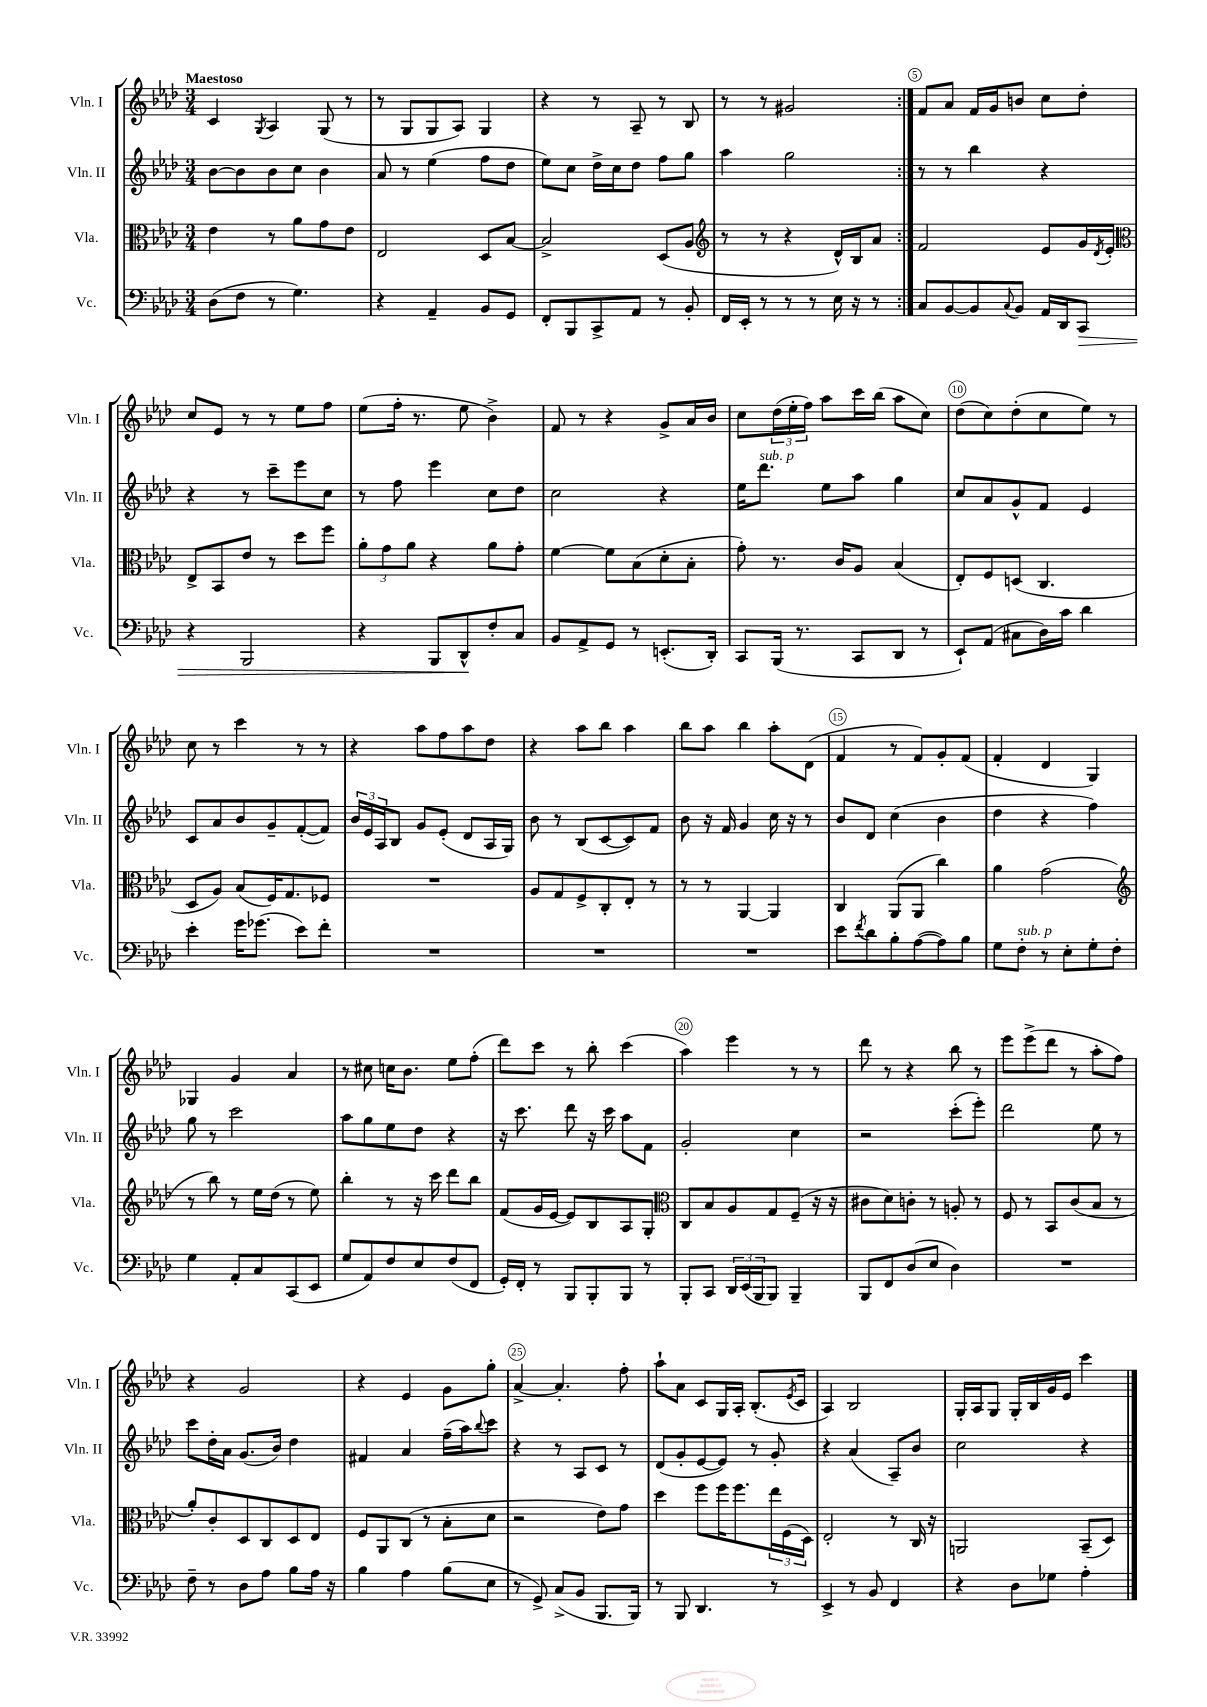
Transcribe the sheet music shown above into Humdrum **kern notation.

**kern	**kern	**kern	**kern
*staff4	*staff3	*staff2	*staff1
*clefF4	*clefC3	*clefG2	*clefG2
*k[b-e-a-d-]	*k[b-e-a-d-]	*k[b-e-a-d-]	*k[b-e-a-d-]
*M3/4	*M3/4	*M3/4	*M3/4
(8D-	4e-	[8b-	4c
8F	.	8b-]	.
.	.	.	8qG
8r	8r	8b-	4A-
4.G)	8a-	8cc	.
.	8g	4b-	(8G
.	8e-	.	8r
=	=	=	=
4r	2E-	8a-	8r
.	.	8r	8G
4AA-~	.	(4ee-	8G
.	.	.	8A-)
8BB-	8D-	8ff	4G
8GG	[8B-	8dd-	.
=	=	=	=
8FF'	2B-^]	8ee-)	4r
8BBB-	.	8cc	.
8CC^	.	16dd-^	8r
.	.	16cc	.
8AA-	.	8dd-	8A-~
8r	(8D-	8ff	8r
8BB-'	8A-	8gg	8B-
=	=	=	=
*	*clefG2	*	*
16FF	8r	4aa-	8r
16EE-'	.	.	.
8r	8r	.	8r
8r	4r	2gg	2g#
8r	.	.	.
16E-	16d-^^)	.	.
16r	16B-	.	.
8r	8a-	.	.
=:|!	=:|!	=:|!	=:|!
8C	2f	8r	8f
[8BB-	.	8r	8a-
8BB-]	.	4bb-	16f
.	.	.	16g
8qqC	.	.	.
8BB-	.	.	8b
16AA-	8e-	4r	8cc
16DD-	.	.	.
8CC	16g	.	8dd-'
.	8qd-	.	.
.	16e-'	.	.
=	=	=	=
*	*clefC3	*	*
4r	8E-^	4r	8cc
.	8BB-	.	8e-
2BBB-	8e-	8r	8r
.	8r	8ccc~	8r
.	8dd-	8eee-	8ee-
.	8ff	8cc	8ff
=	=	=	=
4r	12a-'	8r	(8ee-
.	12g	.	.
.	.	8ff	16ff'
.	12a-	.	.
.	.	.	8.r
8BBB-	4r	4eee-	.
8DD-^^	.	.	8ee-
8F'	8a-	8cc	4b-^)
8C	8g'	8dd-	.
=	=	=	=
8BB-	[4f	2cc	8f
8AA-^	.	.	8r
8GG	8f]	.	4r
8r	(8B-	.	.
(8.EE'	8d-'	4r	8g^
.	8B-'	.	16a-
16DD-')	.	.	16b-
=	=	=	=
8CC	8g')	16ee-	8cc
.	.	8.ddd-	.
(16BBB-	8.r	.	(24dd-
.	.	.	24ee-'
8.r	.	.	.
.	.	.	24ff)
.	.	8ee-	8aa-
.	16c	.	.
8CC	8A-	8aa-	16ccc
.	.	.	(16bb-
8DD-	(4B-	4gg	8aa-
8r	.	.	8cc)
=	=	=	=
8EE-`)	8E-')	8cc	(8dd-
(8AA-	8F	8a-	8cc)
8C#	(8D	8g^^	(8dd-'
16D-)	4.C	8f	8cc
16c	.	.	.
4d-	.	4e-	8ee-)
.	.	.	8r
=	=	=	=
4e-'	8D-	8c	8cc
.	8A-)	8a-	8r
16g	(8B-	8b-	4ccc
(8.g-	.	.	.
.	16F)	8g~	.
.	8.G	.	.
8e-)	.	([8f'	8r
8f'	8F-	8f])	8r
=	=	=	=
2.r	2.r	24b-	4r
.	.	24e-	.
.	.	24A-	.
.	.	8B-	.
.	.	8g	8aa-
.	.	(8e-'	8ff
.	.	8d-	8aa-
.	.	16A-	8dd-
.	.	16G)	.
=	=	=	=
2.r	8A-	8b-	4r
.	8G	8r	.
.	8F^	(8B-	8aa-
.	8C'	[8c	8bb-
.	8E-'	8c])	4aa-
.	8r	8f	.
=	=	=	=
2.r	8r	8b-	8bb-
.	8r	16r	8aa-
.	.	16f	.
.	[4AA-	4g	4bb-
.	4AA-]	16cc	8aa-'
.	.	16r	.
.	.	8r	(8d-
=	=	=	=
8e-	4C	8b-	4f
8qf	.	.	.
8d-	.	8d-	.
8B-'	(8AA-	(4cc	8r
([8A-	8AA-	.	8f)
8A-])	4cc)	4b-	8g'
8B-	.	.	(8f
=	=	=	=
8G	4a-	4dd-	4f'
8F'	.	.	.
8r	(2g	4r	4d-
8E-'	.	.	.
8G'	.	4ff)	4G)
8F'	.	.	.
=	=	=	=
*	*clefG2	*	*
4G	8r	8gg	4G-
.	8bb-)	8r	.
8AA-'	8r	2ccc	4g
8C	16ee-	.	.
.	(16dd-	.	.
(8CC	8r	.	4a-
8EE-	8ee-)	.	.
=	=	=	=
8G	4bb-'	8aa-	8r
8AA-)	.	8gg	8cc#
8F	8r	8ee-	16cc
.	.	.	8.b-
8E-	16r	8dd-	.
.	16ccc	.	.
(8F	8ddd-	4r	8ee-
8FF	8bb-	.	(8ff'
=	=	=	=
16GG')	(8f	16r	8ddd-)
16FF'	.	8.ccc	.
8r	16g	.	8ccc
.	[16e-	.	.
8BBB-	8e-])	8ddd-	8r
8BBB-'	8B-	16r	8bb-'
.	.	16ccc	.
8BBB-	8A-	8aa-	(4ccc
8r	8G'	8f	.
=	=	=	=
*	*clefC3	*	*
8BBB-'	8C	2g'	4aa-)
8CC	8B-	.	.
24DD-	8A-	.	4eee-
(24EE-	.	.	.
24BBB-	.	.	.
8BBB-)	8G	.	.
4BBB-~	(8F~	4cc	8r
.	16r	.	8r
.	16r	.	.
=	=	=	=
8BBB-	8c#	2r	8ddd-
8FF	8d-)	.	8r
(8D-	8c'	.	4r
8E-	8r	.	.
4D-)	8A'	(8ccc'	8bb-
.	8r	8eee-')	8r
=	=	=	=
2.r	8F	2ddd-	8eee-
.	8r	.	(8eee-^
.	8BB-	.	8ddd-
.	(8c	.	8r
.	8B-	8ee-	8aa-'
.	8r	8r	8ff)
=	=	=	=
8F~	8a-')	8ccc	4r
8r	8c'	16dd-'	.
.	.	16a-	.
8D-	8D-	(8.g	2g
8A-	8C	.	.
.	.	16b-)	.
8B-	8D-	4dd-	.
16A-	8E-	.	.
16r	.	.	.
=	=	=	=
4B-	8F	4f#	4r
.	8AA-	.	.
4A-	(8C	4a-	4e-
.	8r	.	.
(8B-	8B-'	(16ff~	8g
.	.	16aa-)	.
.	.	8qqbb-	.
8E-	8d-	8ccc	8gg'
=	=	=	=
8r	2r	4r	[4a-^
8GG^)	.	.	.
(8C^	.	8r	4.a-']
8BB-	.	8A-	.
8.BBB-	8e-)	8c	.
.	8g	8r	8ff'
16BBB-)	.	.	.
=	=	=	=
8r	4dd-	(8d-	8aa-`
8BBB-	.	8g'	8a-
4.DD-	8ff	[8e-	8c
.	16ff	8e-])	16G
.	8.ff	.	16A-'
.	.	8r	(8.B-'
8r	24ee-	8g'	.
.	(24F	.	.
.	.	.	8qe-
.	.	.	16c
.	24D-)	.	.
=	=	=	=
4EE-^	2E-'	4r	4A-)
8r	.	(4a-	2B-
8BB-	.	.	.
4FF	8r	8A-~)	.
.	16C	8b-	.
.	16r	.	.
=	=	=	=
4r	2AA	2cc	16G'
.	.	.	16A-
.	.	.	8G
8D-	.	.	16G'
.	.	.	16B-
8G-	.	.	16g
.	.	.	16e-
4A-'	(8BB-~	4r	4ccc
.	8D-)	.	.
==	==	==	==
*-	*-	*-	*-
